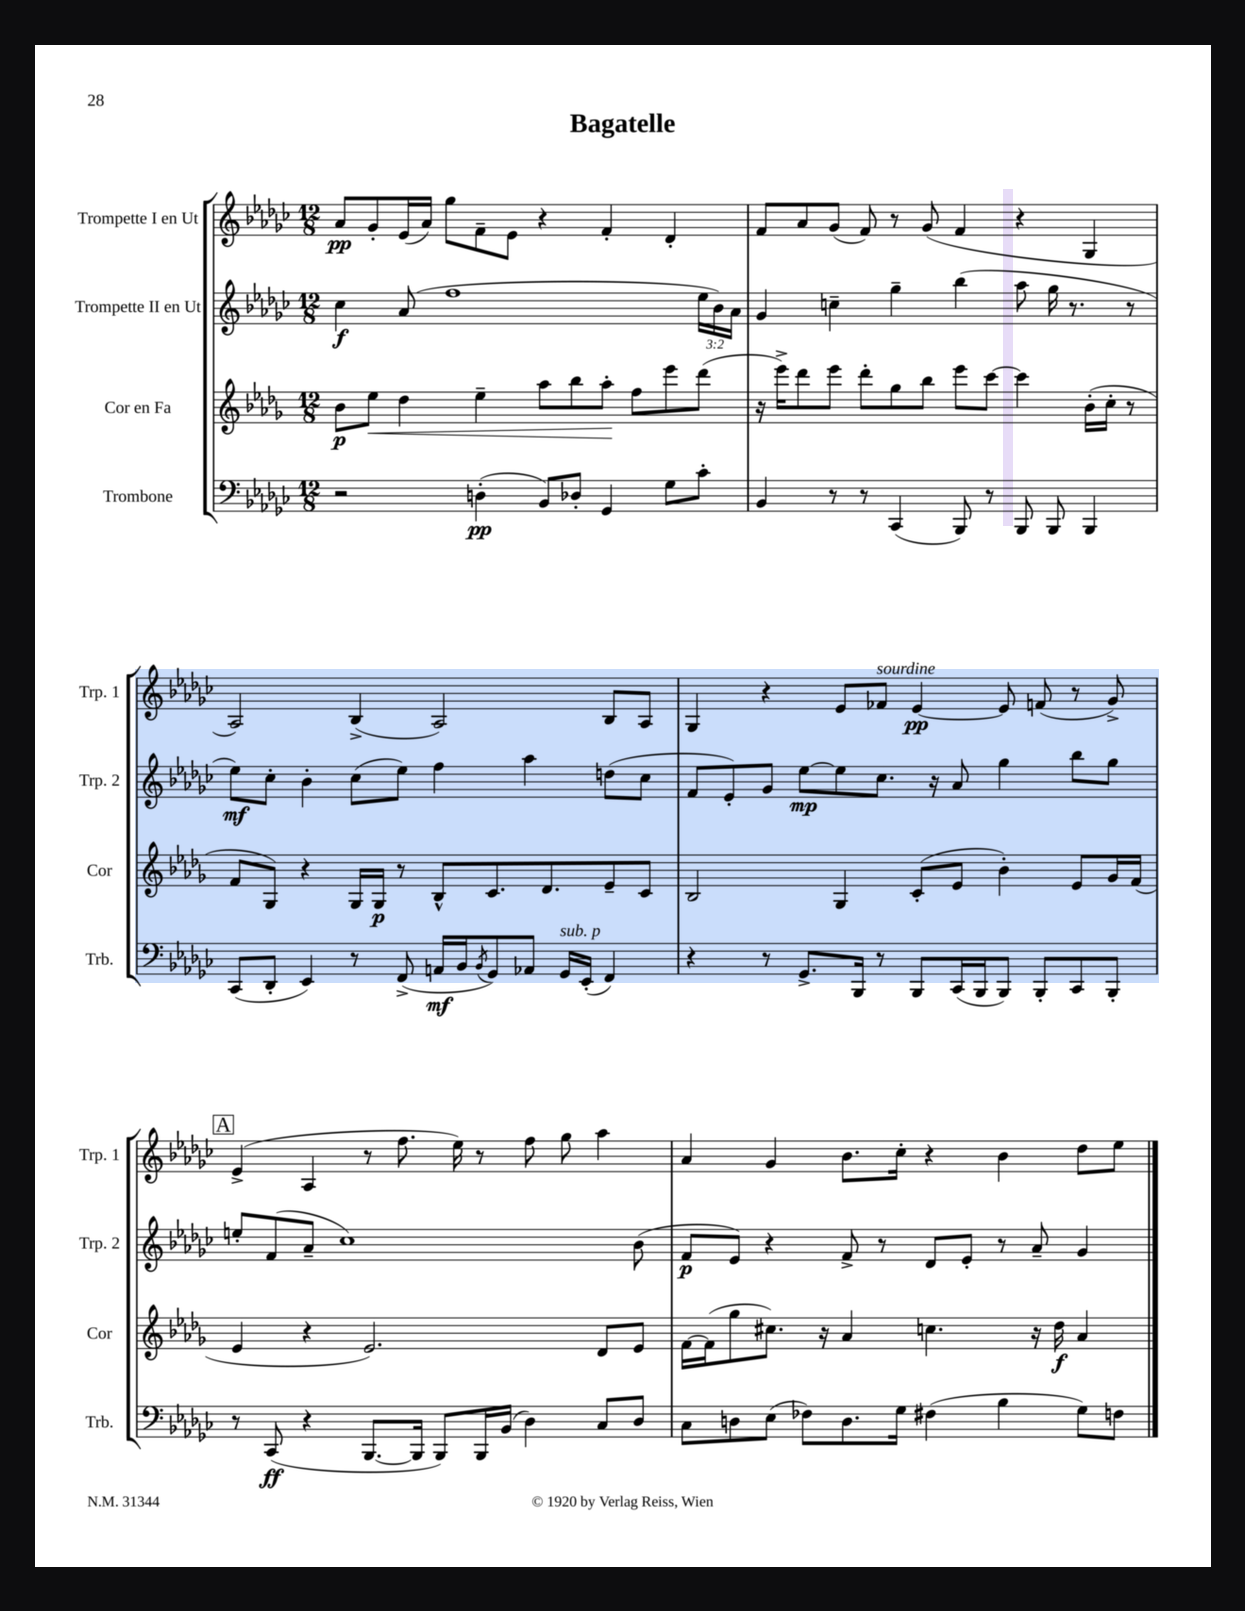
\header { title = "Bagatelle" }
<<
\new StaffGroup <<
\new Staff = "s0" \with { instrumentName = "Trompette I en Ut" shortInstrumentName = "Trp. 1" } {
    \clef treble \key ges \major \numericTimeSignature \time 12/8
    aes'8\pp ges'8-. ees'16( aes'16) ges''8 f'8-- ees'8 r4 f'4-. des'4-. |
    f'8 aes'8 ges'8( f'8) r8 ges'8( f'4 r4 ges4 |
    aes2) bes4->( aes2) bes8 aes8 |
    ges4 r4 ees'8 fes'8^\markup { \italic "sourdine" } ees'4~\pp ees'8 f'8( r8 ges'8->) |
    \mark \markup { \box "A" } ees'4->( aes4 r8 f''8. ees''16) r8 f''8 ges''8 aes''4 |
    aes'4 ges'4 bes'8. ces''16-. r4 bes'4 des''8 ees''8 \bar "|." |
}
\new Staff = "s1" \with { instrumentName = "Trompette II en Ut" shortInstrumentName = "Trp. 2" } {
    \clef treble \key ges \major \numericTimeSignature \time 12/8 \override Staff.TupletNumber.text = #tuplet-number::calc-fraction-text
    ces''4\f aes'8( f''1 \tuplet 3/2 { ees''16 bes'16) aes'16 } |
    ges'4 c''4-- ges''4-- bes''4( aes''8 ges''16 r8. r8 |
    ees''8\mf) ces''8-. bes'4-. ces''8( ees''8) f''4 aes''4 d''8( ces''8 |
    f'8 ees'8-.) ges'8 ees''8~\mp ees''8 ces''8. r16 aes'8 ges''4 bes''8 ges''8 |
    \mark \markup { \box "A" } e''8-. f'8( aes'8-- ces''1) bes'8( |
    f'8\p ees'8) r4 f'8-> r8 des'8 ees'8-. r8 aes'8-- ges'4 \bar "|." |
}
\new Staff = "s2" \with { instrumentName = "Cor en Fa" shortInstrumentName = "Cor" } {
    \clef treble \key des \major \numericTimeSignature \time 12/8
    bes'8\p ees''8\< des''4 ees''4-- aes''8 bes''8 aes''8-.\! f''8 ees'''8 des'''8( |
    r16 ees'''16->) des'''8 ees'''8 des'''8-. ges''8 bes''8 ees'''8 c'''8~ c'''4 bes'16-.( c''16-. r8 |
    f'8 ges8) r4 ges16 ges16\p r8 bes8-^ c'8. des'8. ees'8-- c'8 |
    bes2 ges4 c'8-.( ees'8 bes'4-.) ees'8 ges'16 f'16( |
    \mark \markup { \box "A" } ees'4 r4 ees'2.) des'8 ees'8 |
    f'16~ f'16( ges''8 cis''8.) r16 aes'4 c''4. r16 des''16\f aes'4 \bar "|." |
}
\new Staff = "s3" \with { instrumentName = "Trombone" shortInstrumentName = "Trb." } {
    \clef bass \key ges \major \numericTimeSignature \time 12/8
    r2 d4-.\pp( bes,8) des8-. ges,4 ges8 ces'8-. |
    bes,4 r8 r8 ces,4( bes,,8) r8 bes,,8 bes,,8 bes,,4 |
    ces,8( des,8-. ees,4) r8 f,8->( a,16\mf bes,16 \acciaccatura { bes,8 } ges,8) aes,8 ges,16^\markup { \italic "sub. p" } ees,16-.( f,4) |
    r4 r8 ges,8.-> bes,,16 r8 bes,,8 ces,16( bes,,16 bes,,8) bes,,8-. ces,8 bes,,8-. |
    \mark \markup { \box "A" } r8 ces,8\ff( r4 bes,,8.~ bes,,16 bes,,8) bes,,16 bes,16( des4) ces8 des8 |
    ces8 d8 ees8( fes8) d8. ges16 fis4( bes4 ges8) f8 \bar "|." |
}
>>
>>
\layout { \context { \Score \remove "Bar_number_engraver" } }
